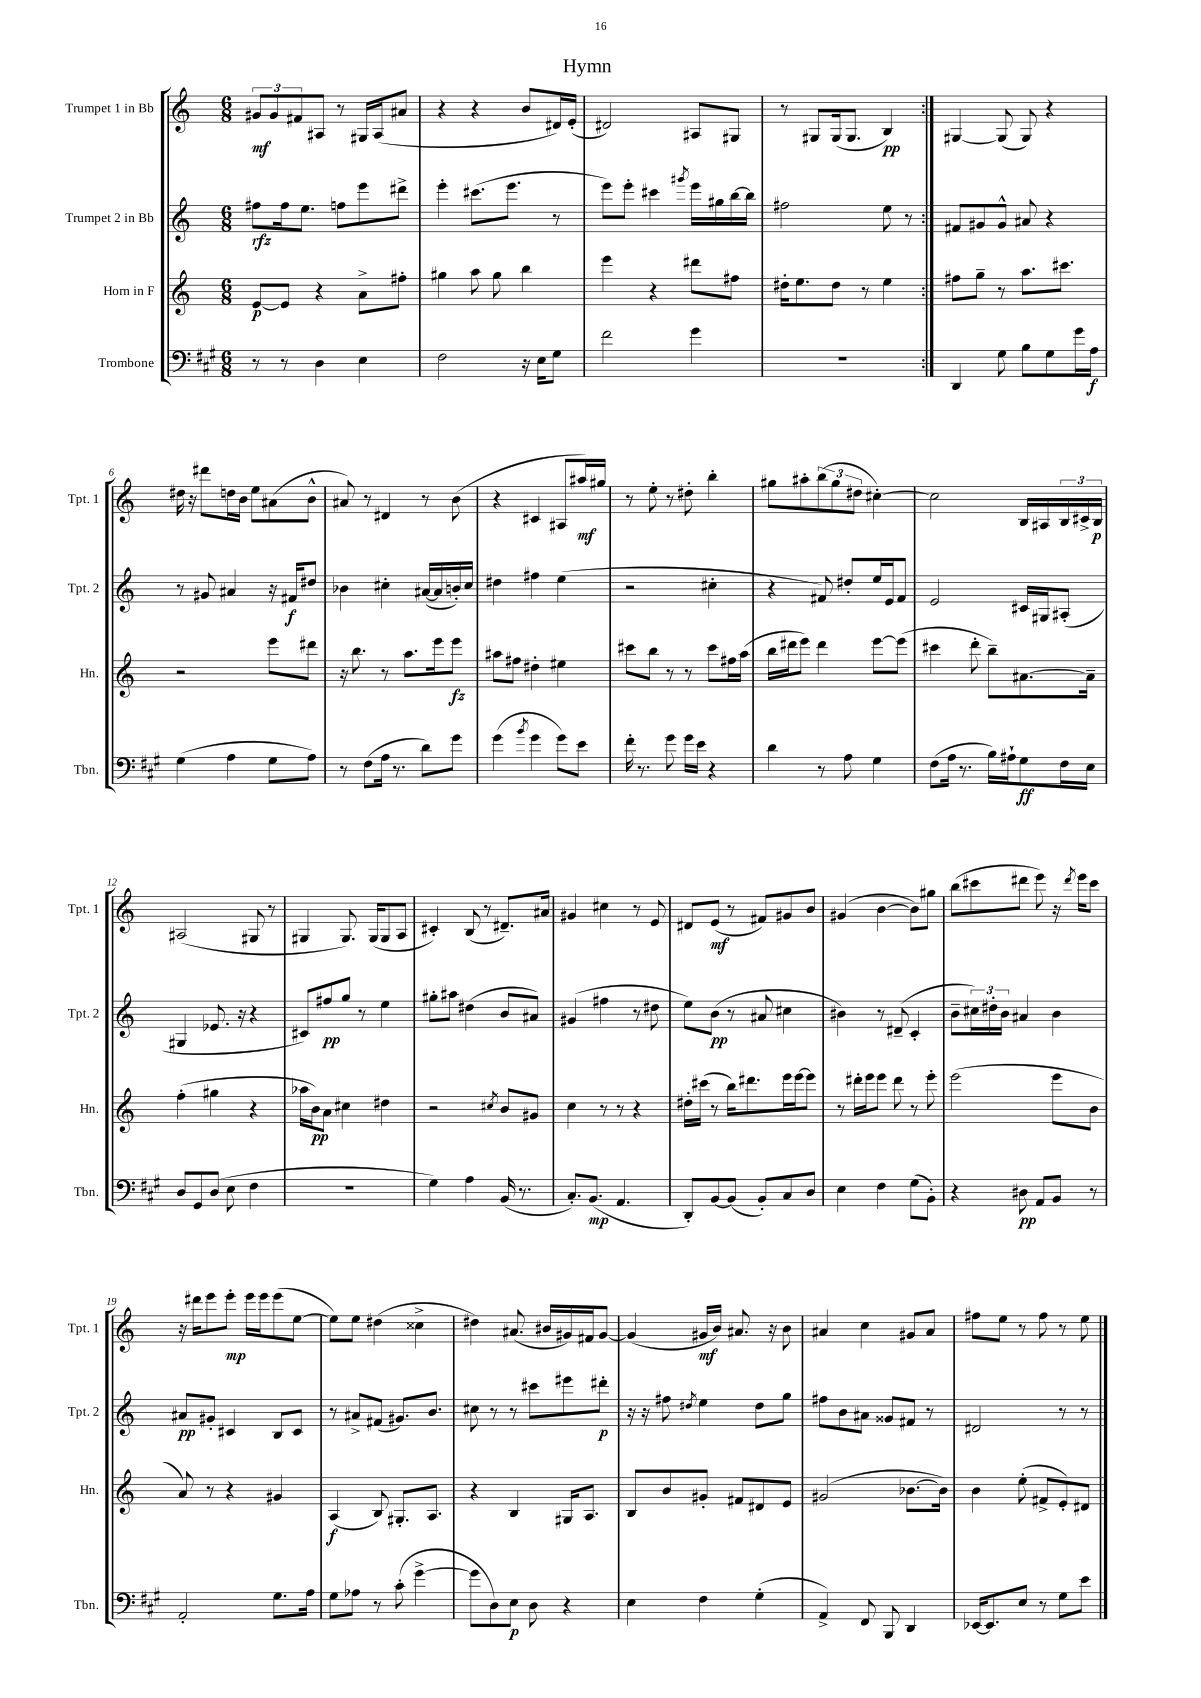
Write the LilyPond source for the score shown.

\header { title = "Hymn" }
<<
\new StaffGroup <<
\new Staff = "s0" \with { instrumentName = "Trumpet 1 in Bb" shortInstrumentName = "Tpt. 1" } {
    \clef treble \key c \major \numericTimeSignature \time 6/8
    \repeat volta 2 { \tuplet 3/2 { gis'8\mf gis'8 fis'8 } ais8 r8 gis16 ais16( ais'8 |
    r4 r4 b'8 dis'16) e'16-.( |
    dis'2) ais8 gis8 |
    r8 gis8 gis16( gis8. b4\pp) | }
    gis4~ gis8( gis8) r4 |
    dis''16 r16 dis'''8 d''16 b'16 e''8 ais'8( b'8-^ |
    ais'8) r8 dis'4 r8 b'8( |
    r4 cis'4 ais8 ais''16\mf) gis''16 |
    r8 e''8-. r8 dis''8-. b''4-. |
    gis''8 ais''8-. \tuplet 3/2 { b''8( gis''8 dis''8 } cis''4~-.) |
    cis''2 b16 ais16 \tuplet 3/2 { b16 cis'16-> b16\p } |
    ais2( gis8 r8 |
    gis4 gis8.) gis16( gis8 a8 |
    cis'4-.) b8( r8 dis'8.--) ais'16 |
    gis'4 cis''4 r8 e'8 |
    dis'8 e'8\mf( r8 fis'8) gis'8 b'8 |
    gis'4( b'4~ b'8) gis''8 |
    b''8( cis'''8 dis'''8 e'''8) r16 \acciaccatura { dis'''8 } e'''16 cis'''8 |
    r16 dis'''16 e'''8 e'''8-.\mp e'''16 e'''16 e'''8( e''8~ |
    e''8) e''8 dis''4( cisis''4-> |
    dis''4) ais'8.( bis'16 gis'16) fis'16 gis'8~ |
    gis'4( gis'16\mf b'16) ais'8. r16 b'8 |
    ais'4 c''4 gis'8 ais'8 |
    fis''8 e''8 r8 fis''8 r8 e''8 \bar "|." |
}
\new Staff = "s1" \with { instrumentName = "Trumpet 2 in Bb" shortInstrumentName = "Tpt. 2" } {
    \clef treble \key c \major \numericTimeSignature \time 6/8
    \repeat volta 2 { fis''8\rfz fis''16 e''8. f''8 e'''8 dis'''8-> |
    e'''4-. cis'''8.( e'''8. r8 |
    e'''8) e'''8-. cis'''4 \acciaccatura { gis'''8 } e'''16 gis''16 b''16~ b''16 |
    fis''2 e''8 r8 | }
    fis'8 gis'8 gis'8-^ ais'8 r4 |
    r8 gis'8 ais'4 r16 fis'16\f dis''8 |
    bes'4 cis''4-. ais'16~( ais'16 b'16-.) cis''16 |
    dis''4 fis''4 e''4( |
    r2 cis''4-. |
    r4 fis'8) dis''8-. e''16 e'16 fis'8 |
    e'2 cis'16 gis16 ais8-.( |
    gis4 ees'8. r16 r4 |
    cis'8) fis''8\pp g''8 r8 e''4 |
    gis''8-. ais''8 dis''4( b'8 ais'8) |
    gis'4( fis''4 r8 dis''8 |
    e''8) b'8\pp( r8 ais'8 cis''4 |
    bis'4) r8 dis'8--( c'4-. |
    b'8-- \tuplet 3/2 { cis''16) dis''16-. b'16 } ais'4 b'4 |
    ais'8\pp gis'8-. cis'4 b8 cis'8 |
    r8 ais'8-> fis'8( gis'8.) b'8. |
    cis''8 r8 r8 cis'''8 eis'''8 dis'''8-.\p |
    r16 r16 fis''8 \acciaccatura { dis''8 } e''4 dis''8 g''8 |
    fis''8 b'8 ais'8 gisis'8 fis'8 r8 |
    dis'2 r8 r8 \bar "|." |
}
\new Staff = "s2" \with { instrumentName = "Horn in F" shortInstrumentName = "Hn." } {
    \clef treble \key c \major \numericTimeSignature \time 6/8
    \repeat volta 2 { e'8~\p e'8 r4 a'8-> fis''8-. |
    gis''4 a''8 gis''8 b''4 |
    e'''4 r4 dis'''8 fis''8 |
    dis''16-. e''8. dis''8 r8 e''4 | }
    fis''8 g''8-- r8 a''8. cis'''8. |
    r2 e'''8 dis'''8 |
    r16 b''8. r8 a''8. e'''16 e'''8\fz |
    ais''8 fis''8 dis''4-. eis''4 |
    cis'''8 b''8 r8 r8 cis'''8 fis''16 a''16( |
    b''16 dis'''16 e'''8) dis'''4 e'''8~ e'''8( |
    cis'''4 d'''8-. b''8--) ais'8.~ ais'16-- |
    f''4-.( gis''4 r4 |
    aes''16 b'16\pp) a'8 cis''4 dis''4 |
    r2 \acciaccatura { cis''8 } b'8 gis'8 |
    c''4 r8 r8 r4 |
    dis''16-. cis'''16( r8 b''16) dis'''8. e'''16 e'''16~ e'''8 |
    r8 dis'''16-. e'''16 e'''8 dis'''8 r8 e'''8-. |
    e'''2( e'''8 b'8 |
    a'8) r8 r4 gis'4 |
    a4\f( b8) gis8.-. a8. |
    r4 b4 gis16 a8. |
    b8 b'8 gis'8-. fis'8 dis'8 e'8 |
    gis'2( bes'8.~ bes'16) |
    b'4 e''8-.( fis'8-> e'8-.) dis'8 \bar "|." |
}
\new Staff = "s3" \with { instrumentName = "Trombone" shortInstrumentName = "Tbn." } {
    \clef bass \key a \major \numericTimeSignature \time 6/8
    \repeat volta 2 { r8 r8 d4 e4 |
    fis2 r16 e16 gis8 |
    fis'2 gis'4 |
    R2. | }
    d,4 gis8 b8 gis8 gis'16 a16\f |
    gis4( a4 gis8 a8) |
    r8 fis8( a16 r8. d'8) gis'8 |
    gis'4( \acciaccatura { b'8 } gis'4 gis'8) e'8 |
    fis'16-. r8. gis'8 gis'16 e'16 r4 |
    d'4 r8 a8 gis4 |
    fis8( a16 r8. b16) ais16-! gis8\ff fis16 e16 |
    d8 gis,8 d8( e8 fis4 |
    R2. |
    gis4) a4 b,16( r8. |
    cis8.-.) b,8.\mp( a,4. |
    d,8-.) b,8~ b,8( b,8-.) cis8 d8 |
    e4 fis4 gis8( b,8-.) |
    r4 dis8\pp a,8 b,8 r8 |
    a,2-. gis8. a16 |
    gis8 aes8 r8 cis'8-.( gis'4~-> |
    gis'8 d8) e8\p d8 r4 |
    e4 fis4 gis4-.( |
    a,4->) fis,8 b,,8 d,4 |
    ees,16~ ees,8. e8 r8 gis8 e'8 \bar "|." |
}
>>
>>
